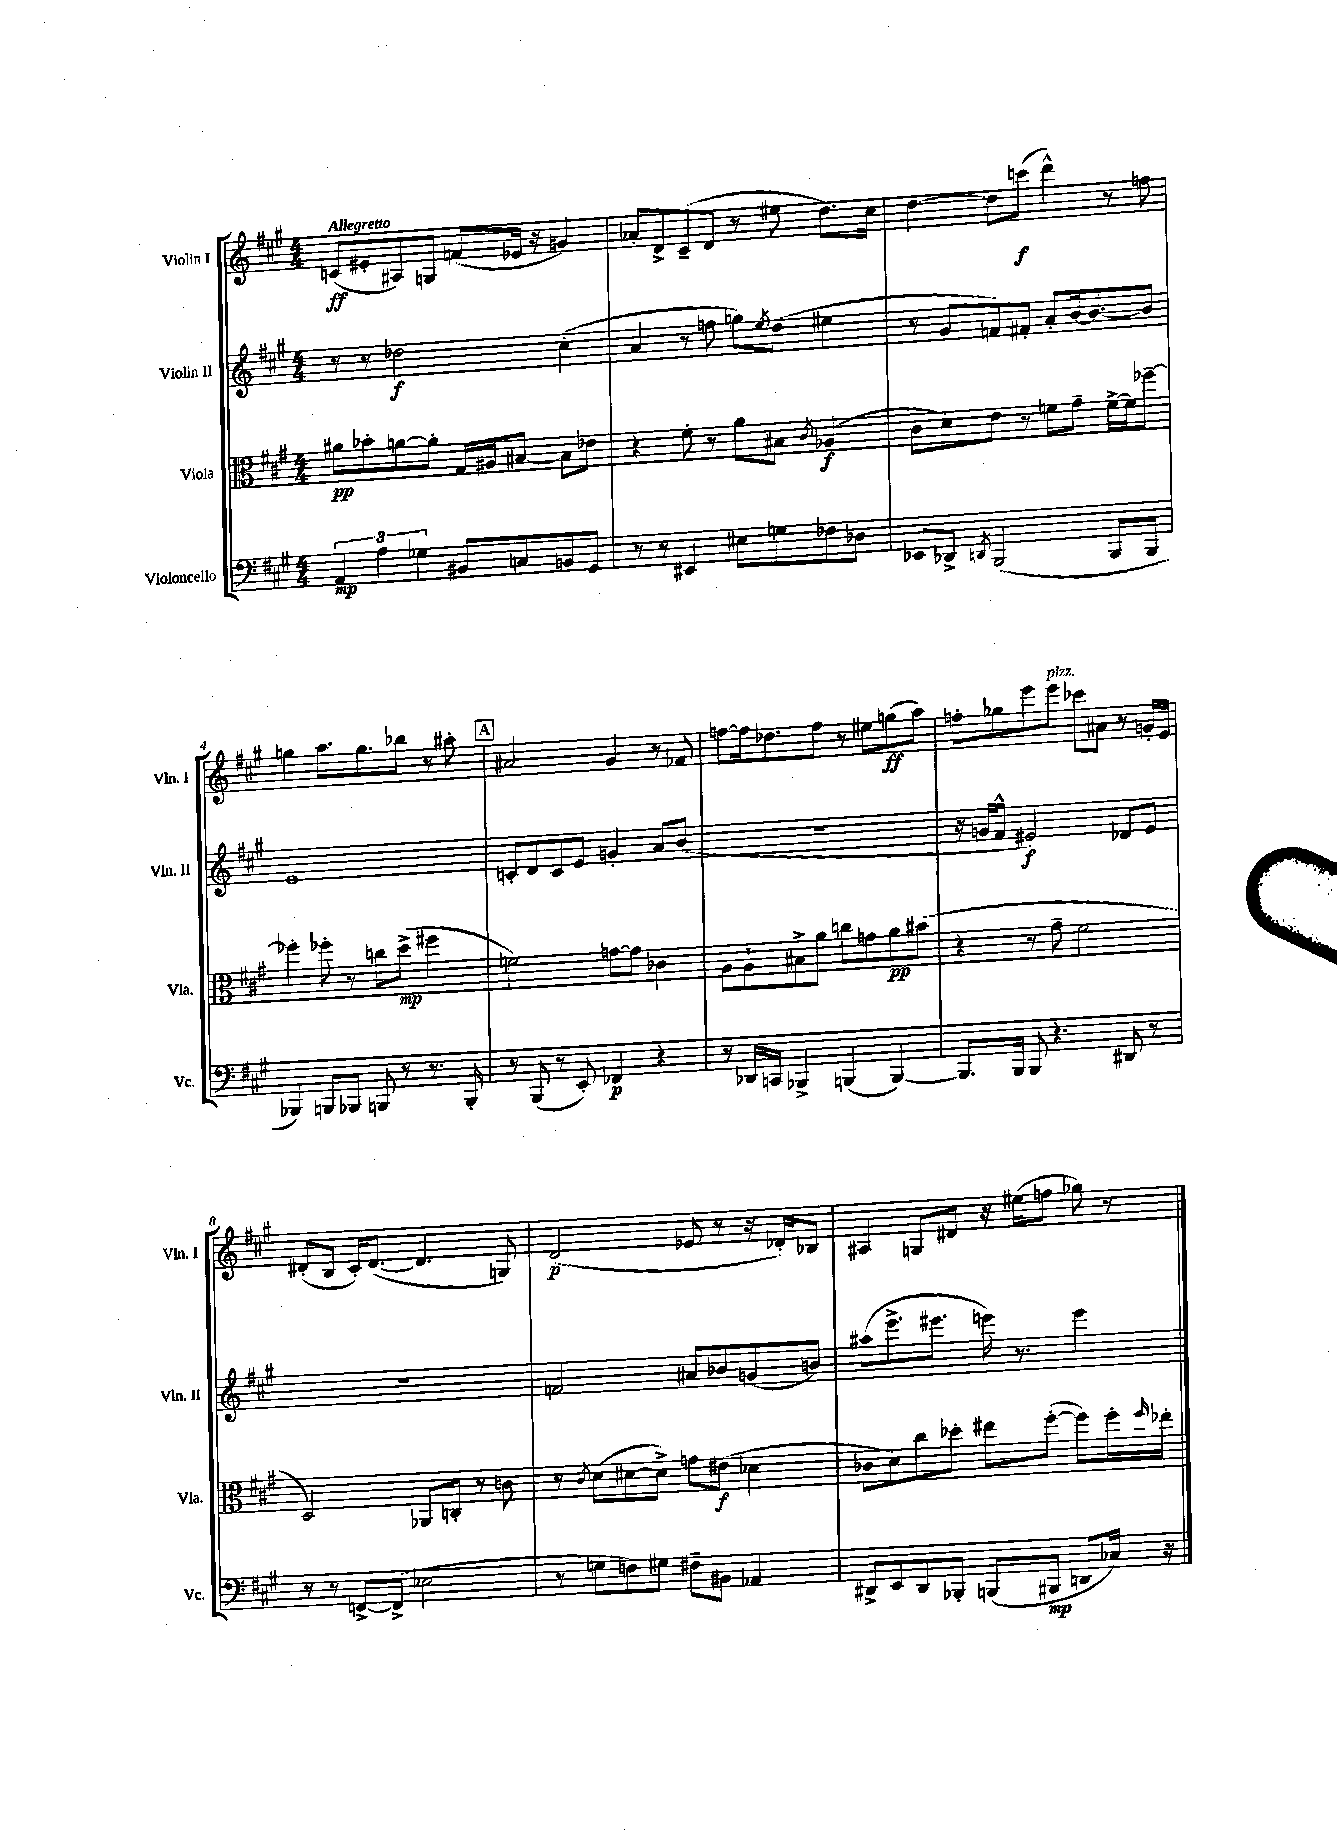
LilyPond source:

<<
\new StaffGroup <<
\new Staff = "s0" \with { instrumentName = "Violin I" shortInstrumentName = "Vln. I" } {
    \clef treble \key a \major \numericTimeSignature \time 4/4 \tempo "Allegretto"
    c'8\ff( eis'8-. ais8) g8 f'8( ees'16 r16 g'4) |
    aes'8-. d'8-> cis'8--( d'8 r8 eis''8 d''8.) cis''16 |
    d''4~ d''8 c'''8\f( d'''4-^) r8 f''8 |
    g''4 a''8. g''8. bes''8 r8 ais''8-. |
    \mark \markup { \box "A" } ais'2 gis'4 r8 fes'8 |
    f''8~ f''16 des''8. f''8 r8 eis''8 g''8\ff( a''8) |
    f''8-. ges''8 e'''8 e'''8^\markup { \italic "pizz." } ces'''8 ais'8 r8 g'16-. e'16 |
    dis'8-.( b8 cis'16-.) dis'8.~( dis'4. g8) |
    d'2\p( ees'8 r8 r16 des'16-.) bes8 |
    ais4 g8 dis'8 r16 eis''16( f''8 ges''8) r8 \bar "|." |
}
\new Staff = "s1" \with { instrumentName = "Violin II" shortInstrumentName = "Vln. II" } {
    \clef treble \key a \major \numericTimeSignature \time 4/4
    r8 r8 des''2\f cis''4-.( |
    a'4 r8 f''8 g''8) \acciaccatura { e''8 } d''8( eis''4 |
    r8 gis'8 f'8) fis'8-. a'8-. b'16~ b'8.~ b'8 |
    e'1 |
    \mark \markup { \box "A" } c'8-. d'8 c'8 e'8 g'4-. a'8 b'8( |
    r1 |
    r16 g'16 fis'8-^ eis'2\f) des'8 eis'8 |
    R1 |
    f'2 ais'8 bes'8 g'8( b'8) |
    ais''8( e'''8.-> eis'''8. e'''16) r8. e'''4 \bar "|." |
}
\new Staff = "s2" \with { instrumentName = "Viola" shortInstrumentName = "Vla." } {
    \clef alto \key a \major \numericTimeSignature \time 4/4
    ais'8\pp bes'8-. a'8~ a'8-. gis16 ais16 bis8~ bis8 ees'8 |
    r4 fis'8-. r8 a'8 bis8 \acciaccatura { cis'8 } aes4\f( |
    cis'8 d'8) e'8 r8 f'8 gis'8-- f'16~-> f'16 fes''8~-- |
    fes''4-. fes''8-. r8 c''8 d''8->\mp( fis''4 |
    \mark \markup { \box "A" } f'2) g'8~ g'8 ces'4 |
    a8 a8-! bis8-> a'8 c''8 g'8 a'8\pp bis'8( |
    r4 r8 gis'8-- fis'2 |
    d2) aes,8 c8-. r8 c'8 |
    r8 \acciaccatura { cis'8 } d'8( dis'8~ dis'8->) g'8 eis'8\f( des'4 |
    ces'8 d'8) cis''8 des''8-. eis''8 fis''8~-.( fis''8) fis''16-. \grace { fis''16 } ees''16-. \bar "|." |
}
\new Staff = "s3" \with { instrumentName = "Violoncello" shortInstrumentName = "Vc." } {
    \clef bass \key a \major \numericTimeSignature \time 4/4
    \tuplet 3/2 { a,4\mp a4 ges4 } bis,8 c8 b,8 gis,8 |
    r8 r8 eis,4 eis8 g8 fes8 des8 |
    ees,8 des,8-> \acciaccatura { d,8 } b,,2( b,,8 b,,8 |
    bes,,4) b,,8 bes,,8 b,,8 r8 r8. b,,16-. |
    \mark \markup { \box "A" } r8 b,,8( r8 e,8-.) fes,4\p r4 |
    r8 des,16 c,16 bes,,4-> b,,4( b,,4~) |
    b,,8. b,,16 b,,8 r4. dis,8 r8 |
    r8 r8 f,8~-> f,8->( ees2 |
    r8 g8 f8) gis8 fis8-- bis,8 aes,4 |
    dis,8-> e,8 dis,8 bes,,8-. b,,8( bis,,8\mp d,8 ces16) r16 \bar "|." |
}
>>
>>
